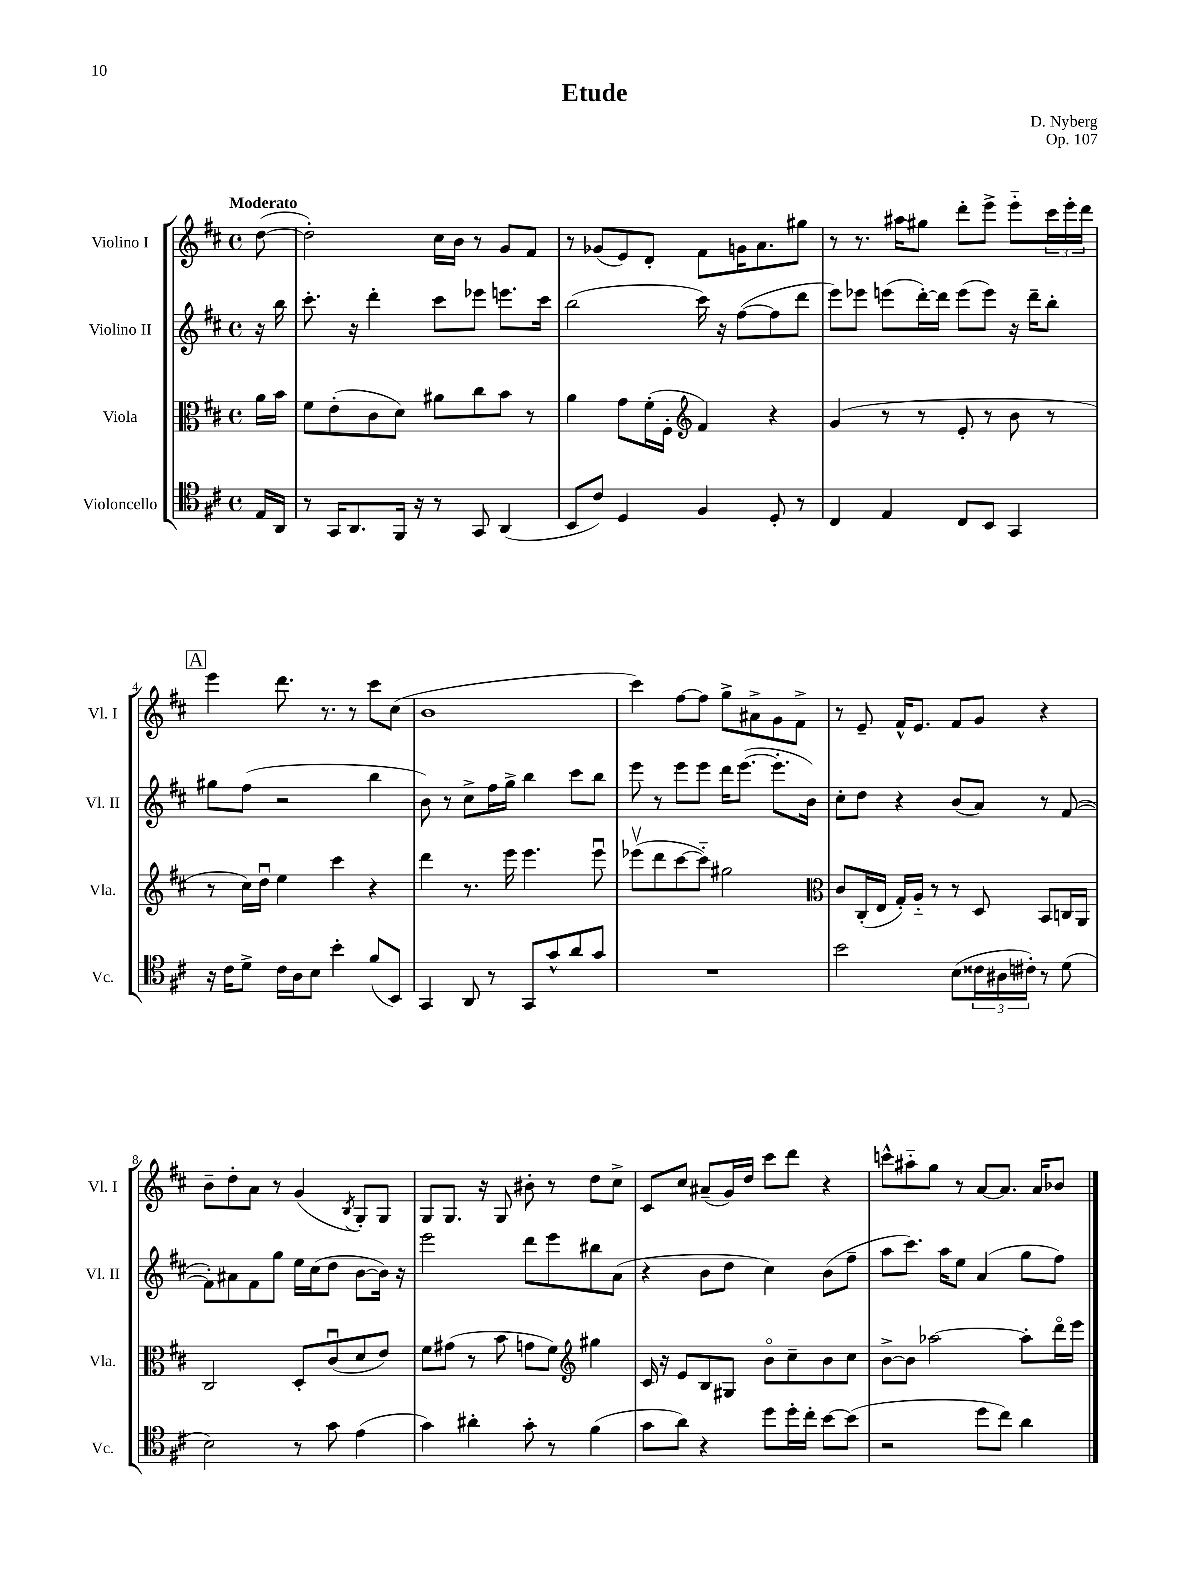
\header { title = "Etude" composer = "D. Nyberg" opus = "Op. 107" }
<<
\new StaffGroup <<
\new Staff = "s0" \with { instrumentName = "Violino I" shortInstrumentName = "Vl. I" } {
    \clef treble \key d \major \defaultTimeSignature \time 4/4 \partial 8 \tempo "Moderato"
    d''8~( |
    d''2-.) cis''16 b'16 r8 g'8 fis'8 |
    r8 ges'8( e'8) d'8-. fis'8 g'16 a'8. gis''8 |
    r8 r8. ais''16 gis''8 d'''8-. e'''8-> e'''8-_ \tuplet 3/2 { cis'''16 e'''16-. d'''16 } |
    \mark \markup { \box "A" } e'''4 d'''8. r8. r8 cis'''8 cis''8( |
    b'1 |
    cis'''4) fis''8~ fis''8 g''8-> ais'8-> g'8 fis'8-> |
    r8 e'8-- fis'16-^ e'8. fis'8 g'8 r4 |
    b'8-- d''8-. a'8 r8 g'4( \acciaccatura { b8 } g8-.) g8 |
    g8 g8. r16 g8 bis'8-. r8 d''8 cis''8-> |
    cis'8 cis''8 ais'8--( g'16) d''16 cis'''8 d'''8 r4 |
    c'''8-^ ais''8-_ g''8 r8 a'8~ a'8. a'16 bes'8 \bar "|." |
}
\new Staff = "s1" \with { instrumentName = "Violino II" shortInstrumentName = "Vl. II" } {
    \clef treble \key d \major \defaultTimeSignature \time 4/4 \partial 8
    r16 b''16 |
    cis'''8.-. r16 d'''4-. cis'''8 ees'''8 e'''8. cis'''16 |
    b''2( cis'''16) r16 fis''8~( fis''8 d'''8 |
    e'''8) ees'''8 e'''8( d'''16~-.) d'''16 e'''8( e'''8) r16 d'''16-- b''8-. |
    \mark \markup { \box "A" } gis''8 fis''8( r2 b''4 |
    b'8) r8 cis''8-> fis''16 g''16-> b''4 cis'''8 b''8 |
    e'''8 r8 e'''8 e'''8 d'''16 e'''8.~( e'''8.-. b'16) |
    cis''8-. d''8 r4 b'8( a'8) r8 fis'8~( |
    fis'8-.) ais'8 fis'8 g''8 e''16 cis''16( d''8 b'8~ b'16) r16 |
    e'''2 d'''8 e'''8 bis''8 a'8( |
    r4 b'8 d''8 cis''4) b'8( fis''8-- |
    a''8 cis'''8.) a''16 e''8 a'4( g''8 fis''8) \bar "|." |
}
\new Staff = "s2" \with { instrumentName = "Viola" shortInstrumentName = "Vla." } {
    \clef alto \key d \major \defaultTimeSignature \time 4/4 \partial 8
    a'16 b'16 |
    fis'8 e'8-.( cis'8 d'8) ais'8 cis''8 b'8 r8 |
    a'4 g'8 fis'16-.( fis16-. \clef treble fis'4) r4 |
    g'4( r8 r8 e'8-. r8 b'8 r8 |
    \mark \markup { \box "A" } r8 cis''16) d''16\downbow e''4 cis'''4 r4 |
    d'''4 r8. e'''16 e'''4. e'''8\downbow |
    ees'''8\upbow( d'''8 cis'''8~ cis'''8-_) gis''2 |
    \clef alto cis'8 cis16-.( e16 g16-.) a16-_ r8 r8 d8 b,8 c16 a,16 |
    cis2 d8-. cis'8\downbow( d'8 e'8) |
    fis'8 gis'8( r8 b'8 g'8 fis'8) \clef treble gis''4 |
    cis'16 r16 e'8 b8 gis8 b'8\flageolet cis''8-- b'8 cis''8 |
    b'8~-> b'8 aes''2~ aes''8-. d'''16\flageolet e'''16 \bar "|." |
}
\new Staff = "s3" \with { instrumentName = "Violoncello" shortInstrumentName = "Vc." } {
    \clef tenor \key d \major \defaultTimeSignature \time 4/4 \partial 8
    e16 a,16 |
    r8 g,16 a,8. fis,16 r16 r8 g,8 a,4( |
    b,8 cis'8) d4 fis4 d8-. r8 |
    cis4 e4 cis8 b,8 g,4 |
    \mark \markup { \box "A" } r16 cis'16 d'8-> cis'16 a16 b8 b'4-. fis'8( b,8) |
    g,4 a,8 r8 g,8 g'8-^ a'8 g'8 |
    R1 |
    b'2 b8( \tuplet 3/2 { cisis'16 ais16 cis'16-.) } r8 d'8( |
    b2) r8 g'8 e'4( |
    g'4) ais'4-. g'8-. r8 fis'4( |
    g'8 a'8) r4 d''8 d''16-. cis''16-. b'8~ b'8( |
    r2 d''8 cis''8) a'4 \bar "|." |
}
>>
>>
